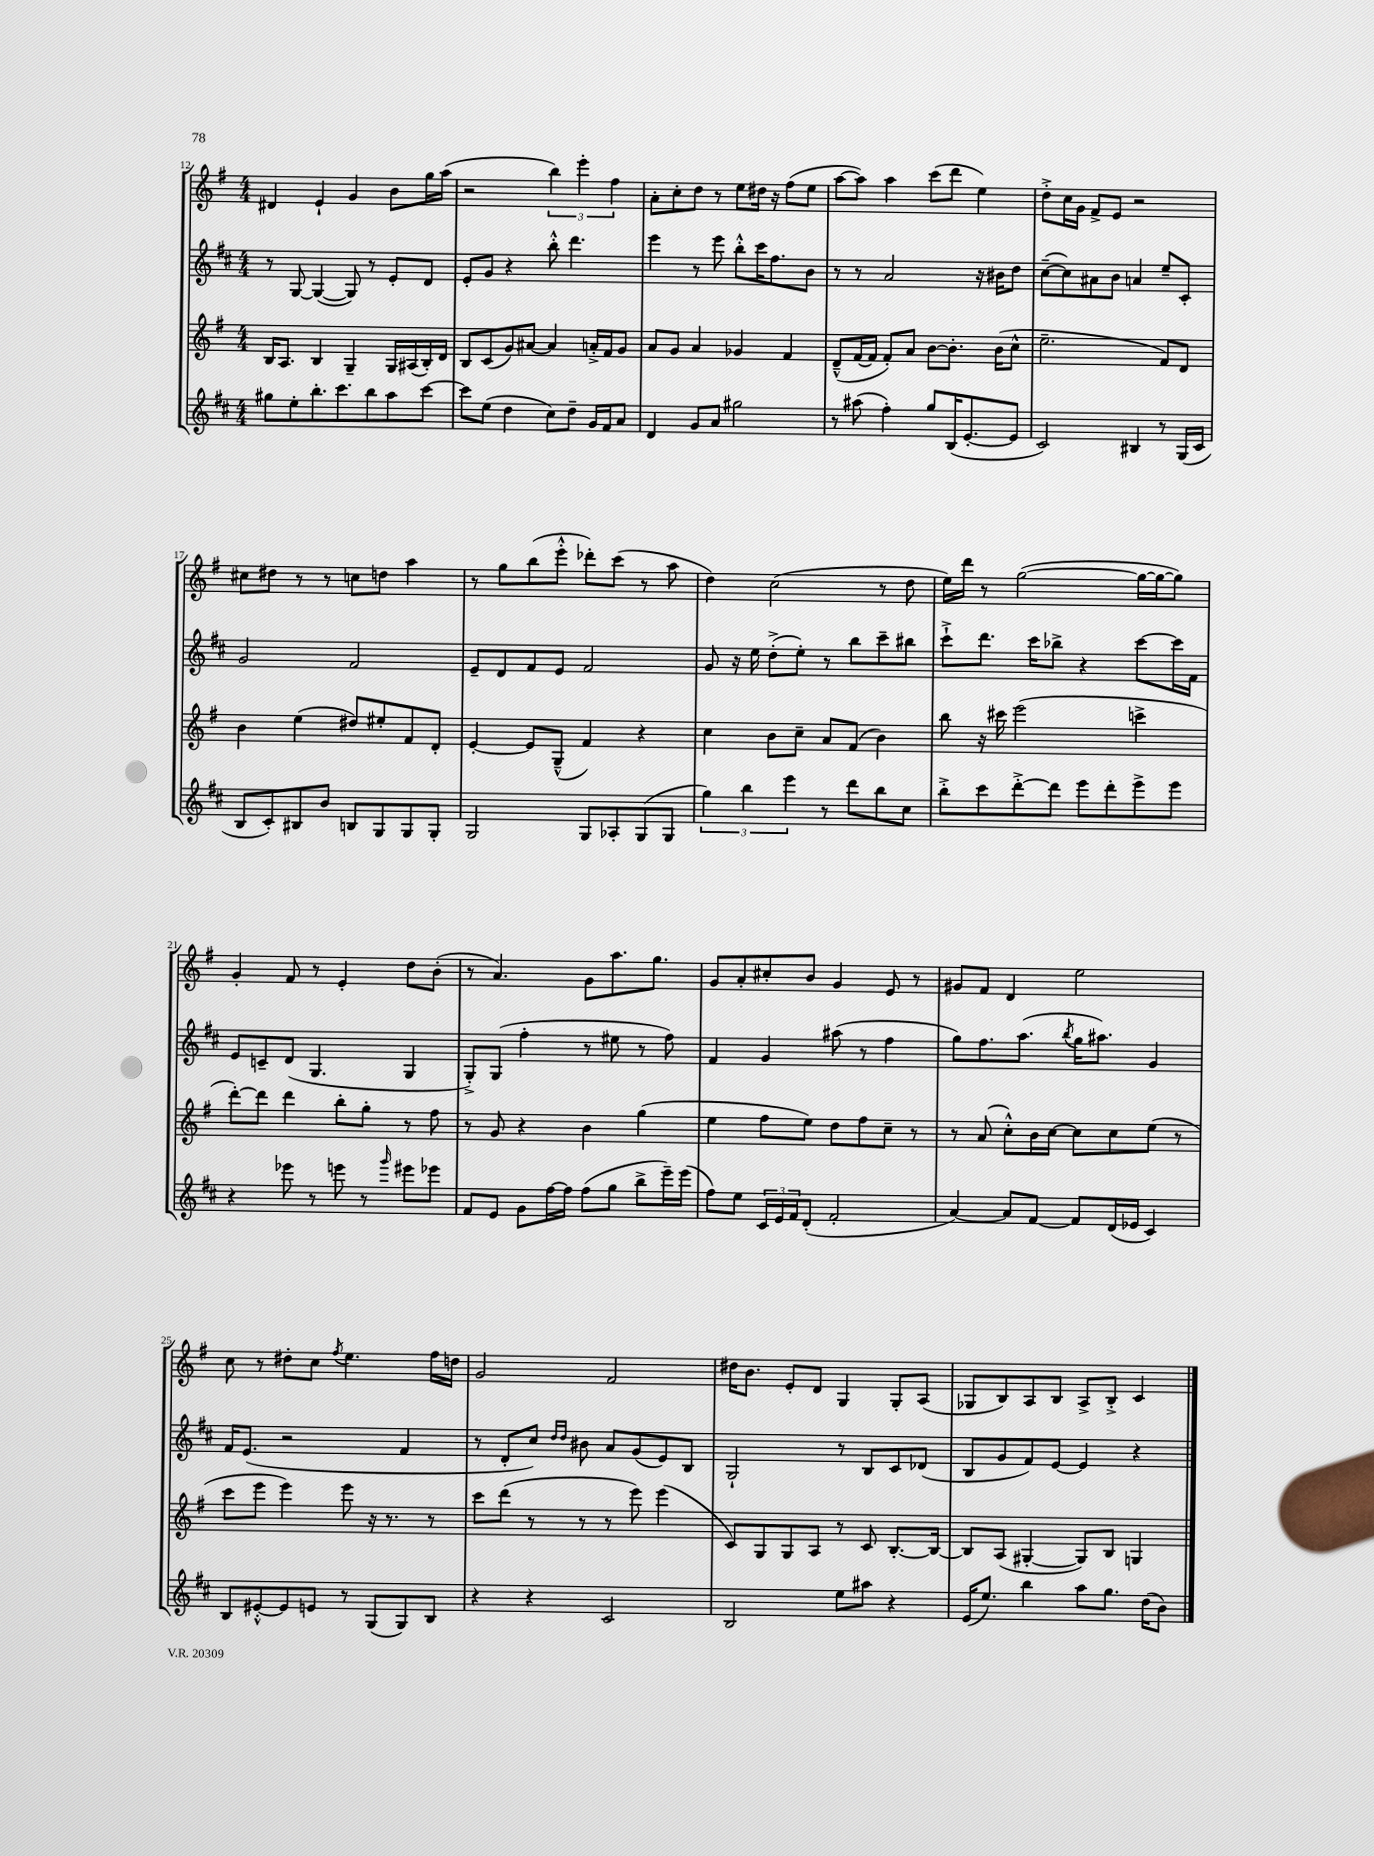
<<
\new StaffGroup <<
\new Staff = "s0" {
    \clef treble \key g \major \numericTimeSignature \time 4/4
    dis'4 e'4-! g'4 b'8 g''16 a''16( |
    r2 \tuplet 3/2 { b''4) e'''4-. fis''4 } |
    a'8-. c''8-. d''8 r8 e''8 dis''16 r16 fis''8( e''8 |
    a''8~ a''8) a''4 c'''8( d'''8 e''4) |
    d''8-.-> c''16 g'16 fis'8-> e'8 r2 |
    cis''8 dis''8 r8 r8 c''8 d''8 a''4 |
    r8 g''8 b''8( e'''8-.-^ des'''8-.) c'''8( r8 a''8 |
    d''4) c''2( r8 d''8 |
    e''16) d'''16 r8 g''2~( g''16~ g''16~ g''8) |
    g'4-. fis'8 r8 e'4-. d''8 b'8-.( |
    r8 a'4.) g'8 a''8. g''8. |
    g'8 a'8-. cis''8-. b'8 g'4 e'8 r8 |
    gis'8 fis'8 d'4 e''2 |
    c''8 r8 dis''8-. c''8 \acciaccatura { fis''8 } e''4. fis''16 d''16 |
    g'2 fis'2 |
    dis''16 b'8. e'8-. d'8 g4 g8-. a8( |
    ges8 b8) a8 b8 a8-> b8-.-> c'4 \bar "|." |
}
\new Staff = "s1" {
    \clef treble \key d \major \numericTimeSignature \time 4/4
    r8 g8~ g4~( g8) r8 e'8-. d'8 |
    e'8-. g'8 r4 b''8-.-^ d'''4. |
    e'''4 r8 e'''8 b''8-.-^ cis'''16 fis''8. b'8 |
    r8 r8 a'2 r16 bis'16 d''8 |
    cis''8~--( cis''8) ais'8 b'8 a'4 e''8-- cis'8-. |
    g'2 fis'2 |
    e'8-- d'8 fis'8 e'8 fis'2 |
    g'8 r16 e''16 d''8-.->( e''8-.) r8 b''8 cis'''8-- bis''8 |
    cis'''8-!-> d'''8. cis'''16 bes''8-> r4 cis'''8~ cis'''16 fis'16 |
    e'8 c'8-- d'8( g4. g4 |
    g8-.->) g8( fis''4-. r8 eis''8 r8 fis''8) |
    fis'4 g'4 ais''8( r8 fis''4 |
    g''8) fis''8. a''8.( \acciaccatura { b''8 } g''16 ais''8.) g'4 |
    fis'16 e'8.( r2 fis'4 |
    r8 d'8-. cis''8) \grace { d''16 d''16 } bis'8 a'8 g'8( e'8) b8 |
    g2-! r8 b8 cis'8 des'8( |
    b8 g'8 fis'8) e'8~ e'4 r4 \bar "|." |
}
\new Staff = "s2" {
    \clef treble \key g \major \numericTimeSignature \time 4/4
    b16 a8. b4 g4-- g16 ais16( b16-.) d'16 |
    b8 c'8( g'8) ais'8~ ais'4 a'16-.-> fis'16 g'8 |
    a'8 g'8 a'4 ges'4 fis'4 |
    d'8---^( fis'16~ fis'16 fis'8-.) a'8 b'8~ b'8.-. b'16( c''8-^ |
    e''2.-- fis'8) d'8 |
    b'4 e''4( dis''8) eis''8-. fis'8 d'8-. |
    e'4~-. e'8 g8---^( fis'4) r4 |
    c''4 b'8 c''8-- a'8 fis'8( b'4) |
    b''8 r16 cis'''16 e'''2( c'''4-> |
    d'''8~-.) d'''8 d'''4 b''8-. g''8-. r8 fis''8 |
    r8 g'8 r4 b'4 g''4( |
    e''4 fis''8 e''8) d''8 fis''8 c''8-- r8 |
    r8 a'8( c''8-.-^) b'16 c''16~ c''8 c''8 e''8( r8 |
    c'''8 e'''8 e'''4) e'''8 r16 r8. r8 |
    c'''8 d'''8( r8 r8 r8 e'''8) e'''4( |
    c'8) g8 g8 a8 r8 c'8 b8.~-. b16~ |
    b8 a8( gis4~-. gis8) b8 g4 \bar "|." |
}
\new Staff = "s3" {
    \clef treble \key d \major \numericTimeSignature \time 4/4
    gis''8 e''8-. b''8.-. cis'''8. b''8 a''8 cis'''8~ |
    cis'''8 e''8( d''4 cis''8) d''8-- g'16 fis'16 a'8 |
    d'4 g'8 a'8 gis''2 |
    r8 ais''8( fis''4-.) g''8 b16( e'8.~-. e'8 |
    cis'2) bis4 r8 g16( cis'16 |
    b8 cis'8-.) bis8 b'8 b8 g8 g8 g8-. |
    g2 g8 aes8-. g8( g8 |
    \tuplet 3/2 { g''4) b''4 e'''4 } r8 d'''8 b''8 cis''8 |
    b''8-.-> cis'''8 d'''8~-.-> d'''8 e'''8 d'''8-. e'''8-> e'''8 |
    r4 ees'''8 r8 e'''8 r8 \grace { g'''16 } eis'''8 ees'''8 |
    fis'8 e'8 g'8 fis''16~ fis''16 fis''8( g''8 b''8-> e'''16--) e'''16( |
    fis''8) e''8 \tuplet 3/2 { cis'16 e'16 fis'16 } d'8-.( fis'2-. |
    a'4~) a'8 fis'8~ fis'8 d'16( ees'16 cis'4) |
    b8 eis'8~-.-^ eis'8 e'8 r8 g8( g8) b8 |
    r4 r4 cis'2 |
    b2 e''8 ais''8 r4 |
    e'16( e''8.) b''4 a''8 g''8. d''16( b'8) \bar "|." |
}
>>
>>
\layout { \context { \Score currentBarNumber = #12 } }
